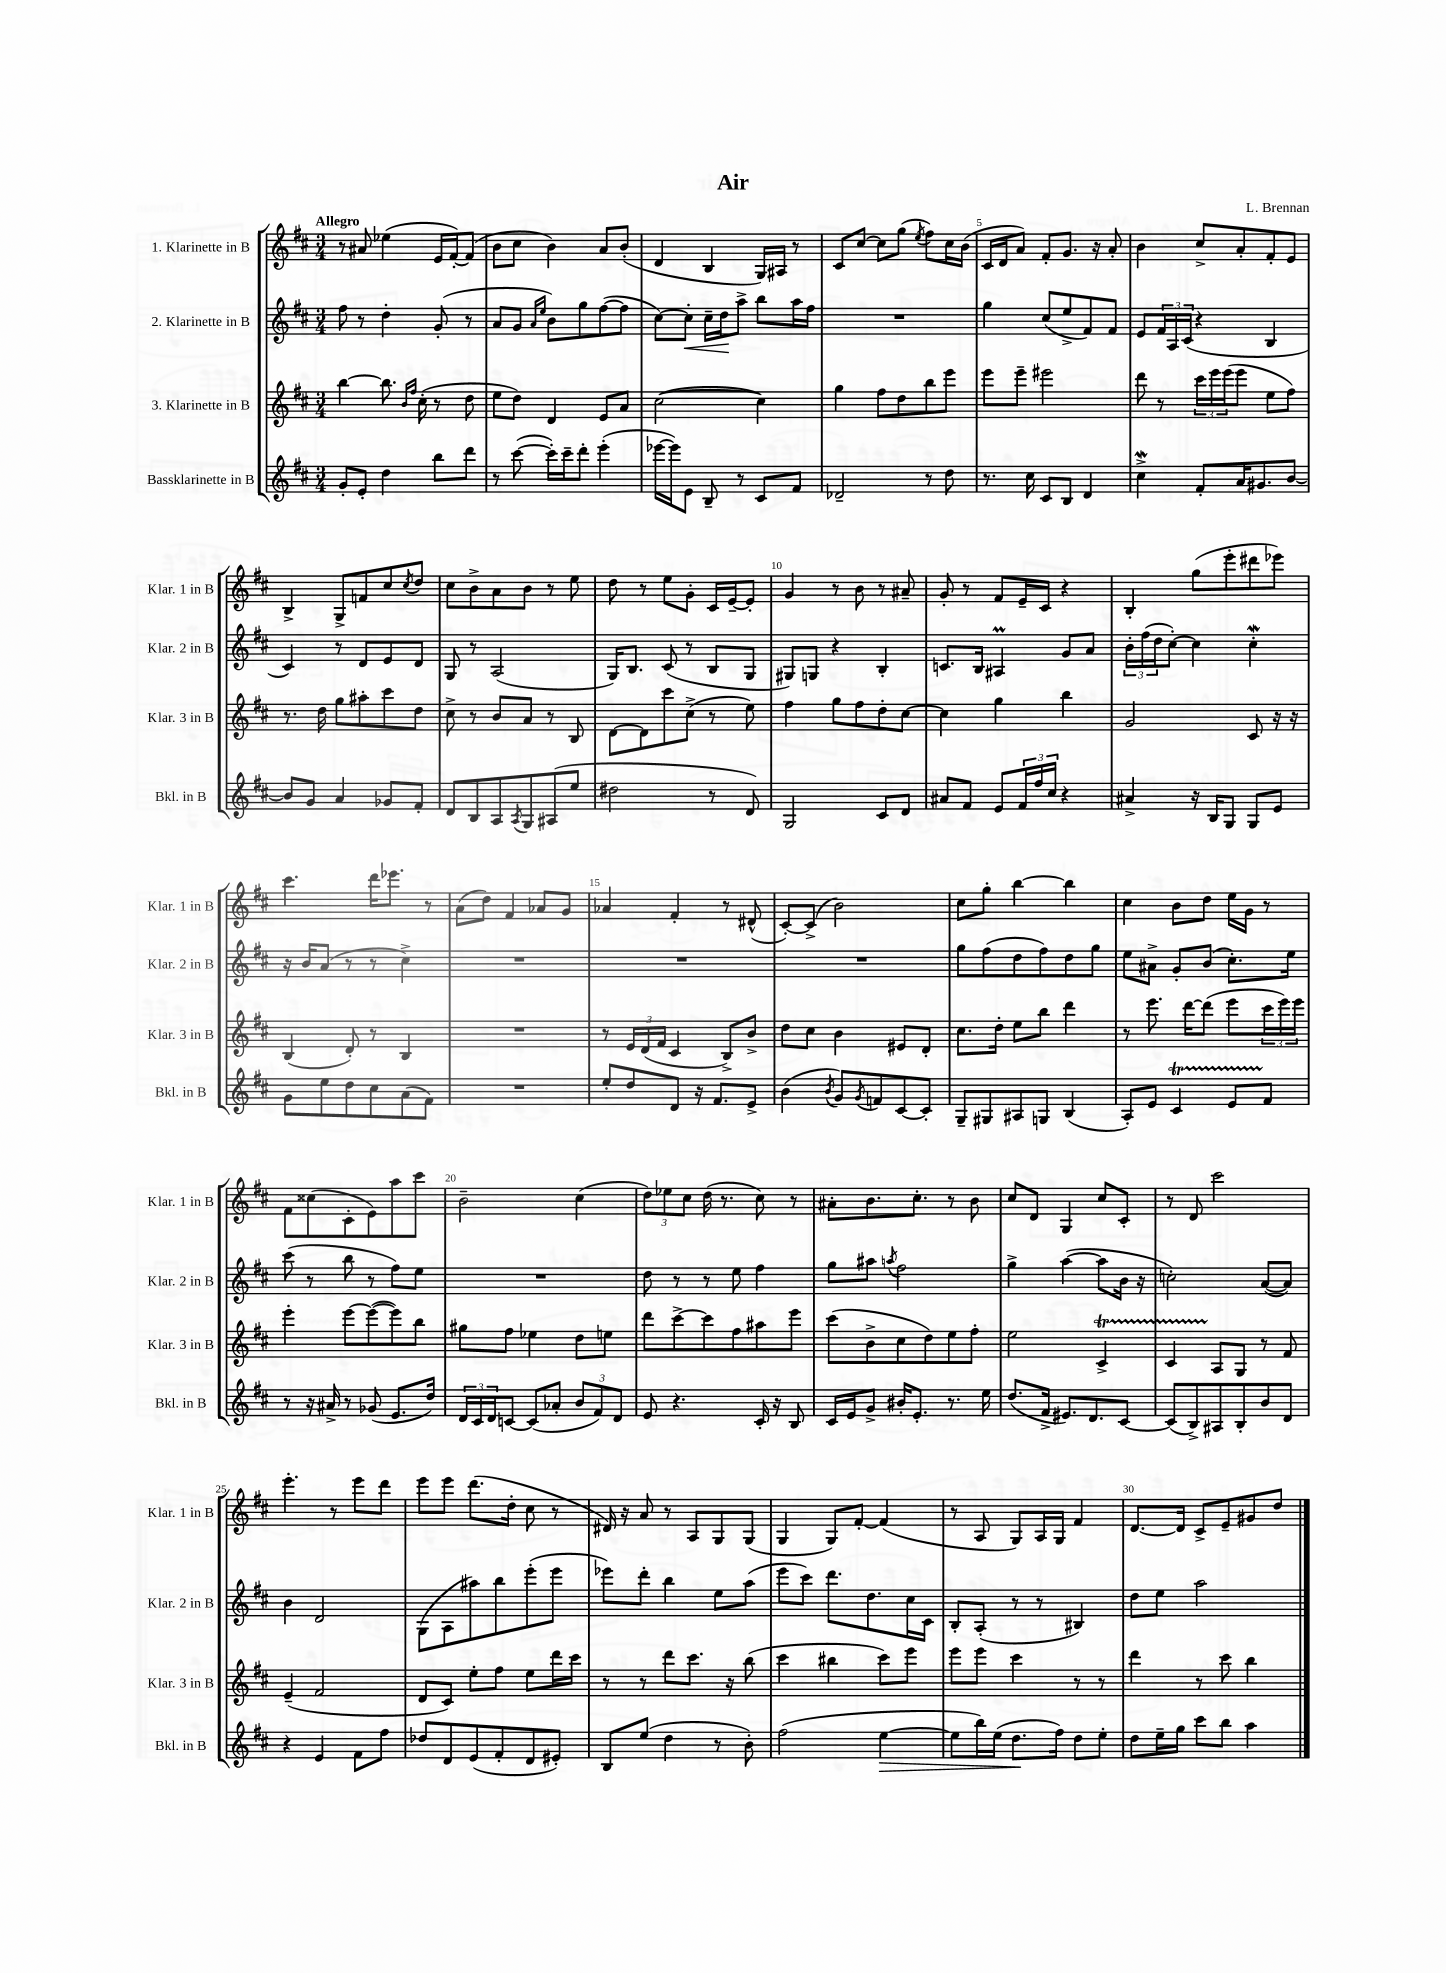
\header { title = "Air" composer = "L. Brennan" }
<<
\new StaffGroup <<
\new Staff = "s0" \with { instrumentName = "1. Klarinette in B" shortInstrumentName = "Klar. 1 in B" } {
    \clef treble \key d \major \numericTimeSignature \time 3/4 \tempo "Allegro"
    r8 ais'8 ees''4( e'16 fis'16~-.) fis'8( |
    b'8 cis''8 b'4) a'8 b'8-.( |
    d'4 b4 g16) ais16 r8 |
    cis'8 cis''8~ cis''8 g''8( \acciaccatura { e''8 } fis''8) cis''16 b'16( |
    cis'16 d'16 a'8) fis'8-. g'8. r16 a'8-. |
    b'4 cis''8-> a'8-. fis'8-. e'8 |
    b4-> g8-> f'8 cis''8 \acciaccatura { cis''8 } d''8 |
    cis''8 b'8-> a'8 b'8 r8 e''8 |
    d''8 r8 e''8 g'8-. cis'16 e'16~-- e'8-. |
    g'4 r8 b'8 r8 ais'8-- |
    g'8-. r8 fis'8 e'16-- cis'16 r4 |
    b4-. g''8( e'''8-. dis'''8 ees'''8) |
    cis'''4. d'''16 ees'''8. r8 |
    a'8( d''8) fis'4 aes'8 g'8 |
    aes'4 fis'4-. r8 dis'8-^( |
    cis'8~-.) cis'8->( b'2) |
    cis''8 g''8-. b''4~ b''4 |
    cis''4 b'8 d''8 e''16 g'16 r8 |
    fis'8 cisis''8( cis'8-. e'8) a''8 cis'''8 |
    b'2-- cis''4( |
    \tuplet 3/2 { d''8) ees''8 cis''8 } d''16( r8. cis''8) r8 |
    ais'8-. b'8. cis''8.-. r8 b'8 |
    cis''8 d'8 g4 cis''8 cis'8-. |
    r8 d'8 cis'''2 |
    e'''4.-. r8 e'''8 d'''8 |
    e'''8 e'''8 d'''8.( d''16-. cis''8 r8 |
    dis'16) r16 a'8 r8 a8 g8 g8( |
    g4 g8) fis'8~-. fis'4( |
    r8 a8 g8) a16 g16 fis'4 |
    d'8.~ d'16 cis'8-> e'8-- gis'8 d''8 \bar "|." |
}
\new Staff = "s1" \with { instrumentName = "2. Klarinette in B" shortInstrumentName = "Klar. 2 in B" } {
    \clef treble \key d \major \numericTimeSignature \time 3/4
    fis''8 r8 d''4-. g'8-.( r8 |
    a'8 g'8 \grace { a'16 e''16 } b'8) g''8 fis''8~( fis''8 |
    cis''8~) cis''8-.\< cis''16-- d''16\! a''8-> b''8 a''16 fis''16 |
    R2. |
    g''4 cis''8( e''8-> fis'8) fis'8 |
    e'8 \tuplet 3/2 { fis'16 a16 cis'16( } r4 b4 |
    cis'4) r8 d'8 e'8 d'8 |
    g8 r8 a2( |
    g16) b8. cis'8( r8 b8 g8 |
    gis8) g8 r4 b4-. |
    c'8. b16 ais4\prall g'8 a'8 |
    \tuplet 3/2 { b'16-. fis''16( d''16 } cis''8~-.) cis''4 cis''4-.\mordent |
    r16 b'16 a'8( r8 r8 cis''4->) |
    R2. |
    R2. |
    R2. |
    g''8 fis''8( d''8 fis''8) d''8 g''8 |
    e''8 ais'8-> g'8-. b'8( cis''8.-.) e''16 |
    cis'''8( r8 b''8 r8 fis''8) e''8 |
    R2. |
    d''8 r8 r8 e''8 fis''4 |
    g''8 ais''8 \acciaccatura { a''8 } fis''2 |
    g''4-> a''4~( a''8 b'16 r16 |
    c''2-.) a'8~( a'8) |
    b'4 d'2 |
    g8( a8 ais''8) b''8 e'''8-.( e'''8 |
    ees'''8) d'''8-. b''4 e''8 a''8( |
    e'''8 cis'''8) d'''8. d''8. cis''16 cis'16 |
    b8-. a8-.( r8 r8 bis4) |
    d''8 e''8 a''2 \bar "|." |
}
\new Staff = "s2" \with { instrumentName = "3. Klarinette in B" shortInstrumentName = "Klar. 3 in B" } {
    \clef treble \key d \major \numericTimeSignature \time 3/4
    b''4~ b''8. \grace { b'16 fis''16 } cis''16-.( r8 d''8 |
    e''8 d''8) d'4 e'8 a'8 |
    cis''2~( cis''4) |
    g''4 fis''8 d''8 b''8 e'''8 |
    e'''8 e'''8-- eis'''2 |
    d'''8 r8 \tuplet 3/2 { cis'''16 e'''16 e'''16( } e'''8 e''8 fis''8) |
    r8. d''16 g''8 ais''8-. cis'''8 d''8 |
    cis''8-> r8 b'8 a'8 r8 b8 |
    d'8~ d'8 cis'''8 cis''8->( r8 e''8) |
    fis''4 g''8 fis''8 d''8-. cis''8~ |
    cis''4 g''4 b''4 |
    g'2 cis'8 r16 r16 |
    b4( d'8-.) r8 b4 |
    R2. |
    r8 \tuplet 3/2 { e'16 d'16( fis'16 } cis'4 b8->) b'8-> |
    d''8 cis''8 b'4 eis'8 d'8-. |
    cis''8. d''16-. e''8 b''8 d'''4 |
    r8 e'''8. d'''16~ d'''8( e'''8 \tuplet 3/2 { cis'''16 e'''16) e'''16 } |
    e'''4-. e'''8~ e'''8~( e'''8) b''8 |
    gis''8 fis''8 ees''4 d''8 e''8 |
    d'''8 cis'''8~-> cis'''8 fis''8 ais''8 e'''8 |
    cis'''8( b'8-> cis''8 d''8) e''8 fis''8-. |
    e''2 cis'4->\startTrillSpan |
    cis'4 a8\stopTrillSpan g8 r8 fis'8 |
    e'4--( fis'2 |
    d'8 cis'8) e''8-. fis''8 e''8 d'''16 cis'''16 |
    r8 r8 d'''8 cis'''8. r16 b''8( |
    cis'''4 bis''4 cis'''8) e'''8 |
    e'''8 e'''8 cis'''4 r8 r8 |
    d'''4 r8 cis'''8 b''4 \bar "|." |
}
\new Staff = "s3" \with { instrumentName = "Bassklarinette in B" shortInstrumentName = "Bkl. in B" } {
    \clef treble \key d \major \numericTimeSignature \time 3/4
    g'8-. e'8-. d''4 b''8 d'''8 |
    r8 cis'''8~( cis'''16-.) cis'''16-- d'''8-. e'''4-.( |
    ees'''16~ ees'''16) e'8 b8-- r8 cis'8 fis'8 |
    des'2-- r8 d''8 |
    r8. cis''16 cis'8 b8 d'4 |
    cis''4->\mordent fis'8-. a'16 gis'8. b'8~ |
    b'8 g'8 a'4 ges'8 fis'8-. |
    d'8 b8 a8 \acciaccatura { a8 } g8 ais8( e''8 |
    dis''2 r8 d'8) |
    g2 cis'8 d'8 |
    ais'8 fis'8 e'8 \tuplet 3/2 { fis'16 fis''16 cis''16 } r4 |
    ais'4-> r16 b16 g8 g8 e'8 |
    g'8 e''8 d''8 cis''8 a'8( fis'8) |
    R2. |
    e''8-. d''8 d'8 r16 fis'8. e'8-> |
    b'4( \acciaccatura { b'8 } g'8) \acciaccatura { g'8 } f'8 cis'8~ cis'8-. |
    g8-- gis8 ais8 g8 b4( |
    a8-.) e'8 cis'4\startTrillSpan e'8 fis'8\stopTrillSpan |
    r8 r16 ais'16-> r8 ges'8( e'8. d''16) |
    \tuplet 3/2 { d'16 cis'16 d'16 } c'8~ c'8( aes'8-. \tuplet 3/2 { b'8 fis'8) d'8 } |
    e'8 r4. cis'16-. r16 b8 |
    cis'16 e'16 g'8-> bis'16-. e'8.-. r8. e''16 |
    d''8.( fis'16-> eis'8.) d'8. cis'8~ |
    cis'8( b8->) ais8 b8-. b'8 d'8 |
    r4 e'4 fis'8 fis''8 |
    des''8 d'8 e'8( fis'8-. d'8 eis'8-.) |
    b8 e''8( d''4 r8 b'8-.) |
    fis''2( e''4~\> |
    e''8 b''16) e''16( d''8.\! fis''16) d''8 e''8-. |
    d''8 e''16-- g''16 cis'''8 b''8 a''4 \bar "|." |
}
>>
>>
\layout { \context { \Score \override BarNumber.break-visibility = ##(#f #t #t) barNumberVisibility = #(every-nth-bar-number-visible 5) } }
